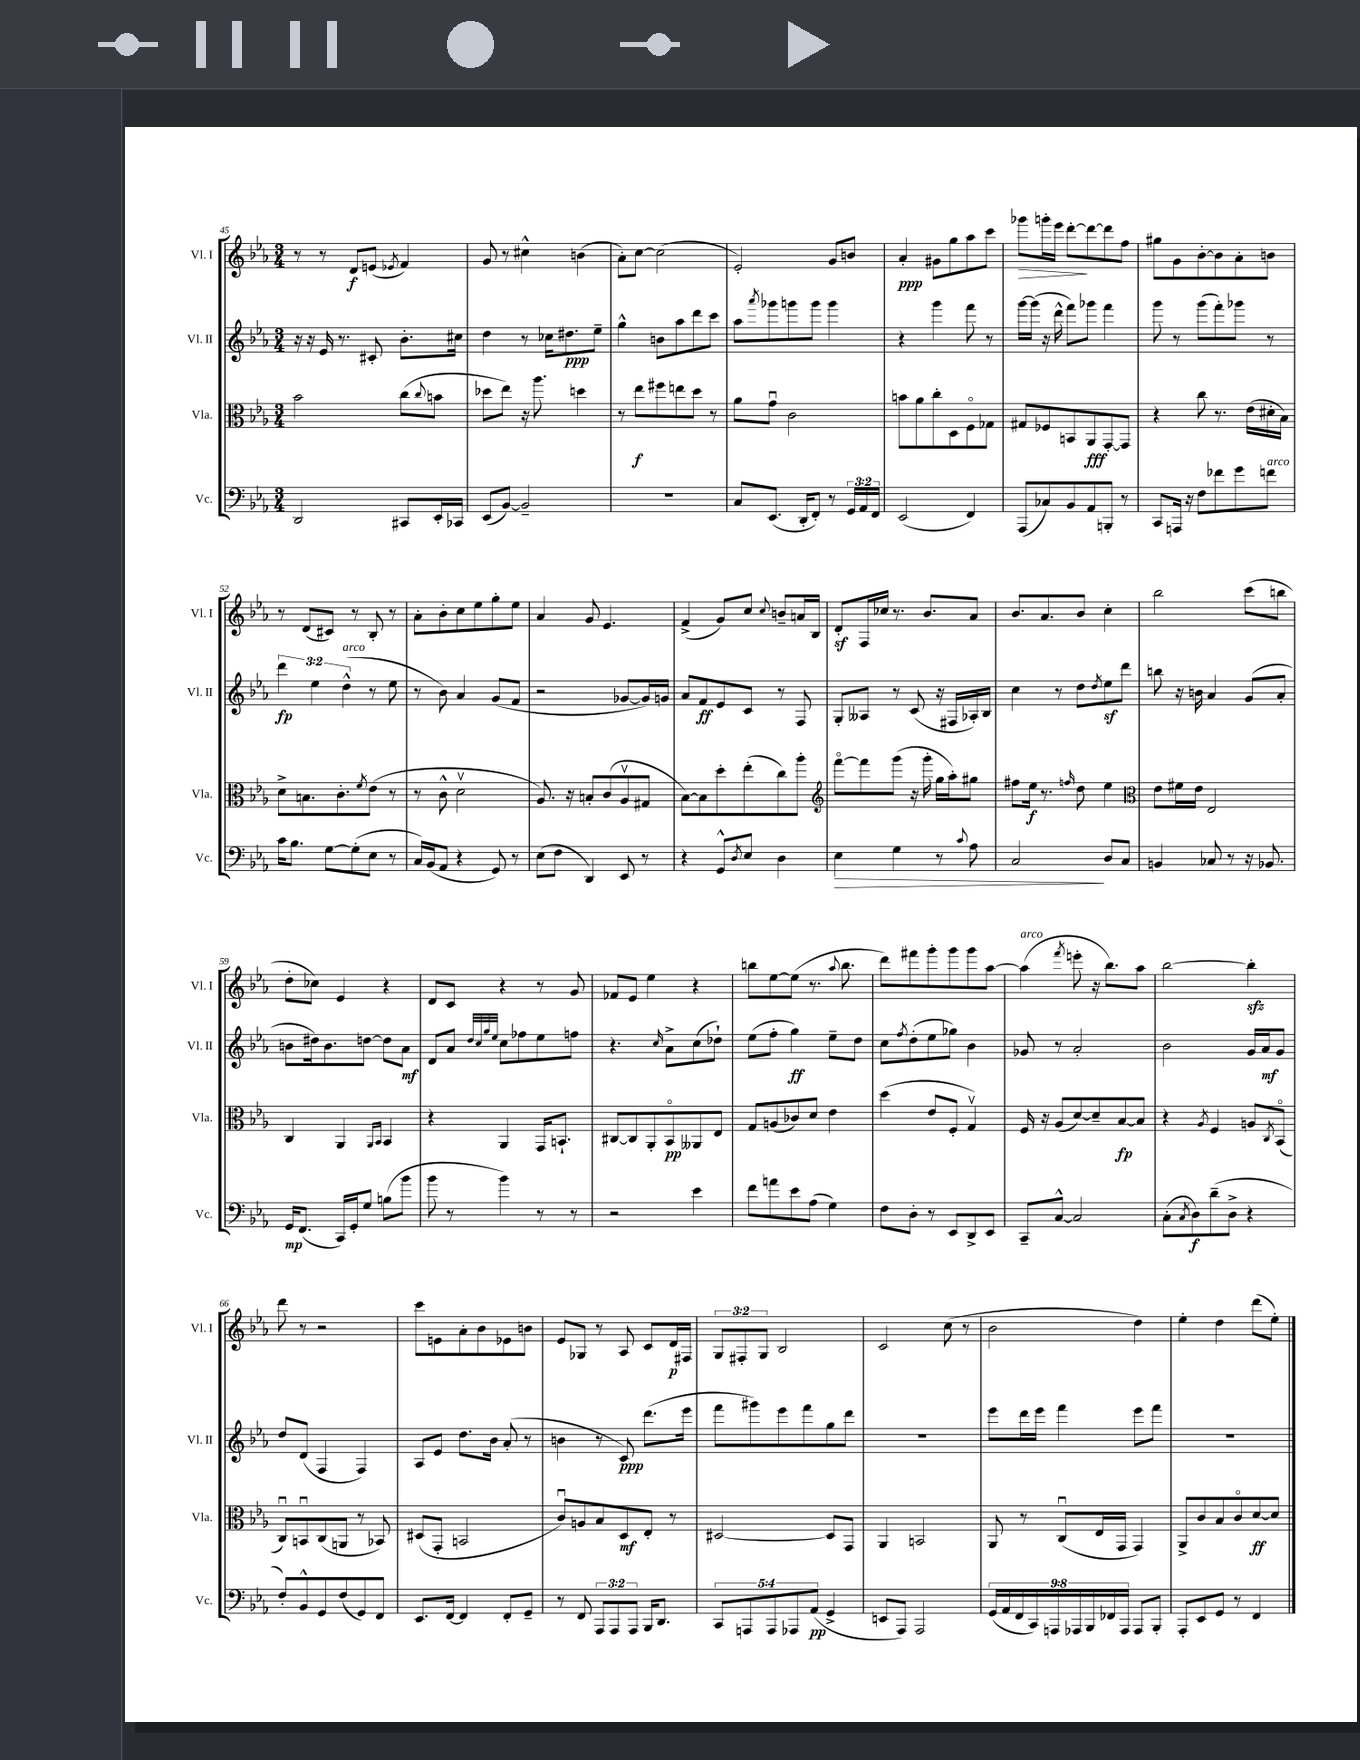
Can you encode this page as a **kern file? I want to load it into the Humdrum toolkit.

**kern	**dynam	**kern	**dynam	**kern	**dynam	**kern	**dynam
*part4	*part4	*part3	*part3	*part2	*part2	*part1	*part1
*staff4	*staff4	*staff3	*staff3	*staff2	*staff2	*staff1	*staff1
*I"Vc.	*	*I"Vla.	*	*I"Vl. II	*	*I"Vl. I	*
*I'Vc.	*	*I'Vla.	*	*I'Vl. II	*	*I'Vl. I	*
*clefF4	*	*clefC3	*	*clefG2	*	*clefG2	*
*k[b-e-a-]	*	*k[b-e-a-]	*	*k[b-e-a-]	*	*k[b-e-a-]	*
*M3/4	*	*M3/4	*	*M3/4	*	*M3/4	*
=45	=45	=45	=45	=45	=45	=45	=45
2DD/	.	2b-\	.	16r	.	8r	.
.	.	.	.	16r	.	.	.
.	.	.	.	16e-/	.	8r	.
.	.	.	.	8.r	.	.	.
.	.	.	.	.	.	8d/L	f
.	.	.	.	8c#X'/	.	(8en/J	.
.	.	.	.	.	.	8qe-X/	.
8CC#X/L	.	(8cc\L	.	8.b-'\L	.	4f/)	.
.	.	8qqcc/	.	.	.	.	.
16EE-'/L	.	8bn\J	.	.	.	.	.
16CC-X/JJ	.	.	.	16cc#X\Jk	.	.	.
=46	=46	=46	=46	=46	=46	=46	=46
(8EE-/L	.	8dd-X\L	.	4dd\	.	8g/	.
[8BB-/J)	.	8ee-\J)	.	.	.	8r	.
2BB-~/]	.	16r	.	8r	.	4cc#X^^\	.
.	.	8.aa-\	.	.	.	.	.
.	.	.	.	16cc-X\KL	.	.	.
.	.	.	.	8.dd#X\	ppp	.	.
.	.	4ddn\	.	.	.	(4bn\	.
.	.	.	.	8ee-~\J	.	.	.
=47	=47	=47	=47	=47	=47	=47	=47
2.r	.	8r	.	4gg^^\	.	8a-'\L)	.
.	.	8ee-\L	f	.	.	[8cc\J	.
.	.	8ff#X\	.	8bn\L	.	(2cc\]	.
.	.	8een\	.	8aa-\	.	.	.
.	.	8dd\J	.	8ddd\	.	.	.
.	.	8r	.	8ccc\J	.	.	.
=48	=48	=48	=48	=48	=48	=48	=48
8C/L	.	8a-\L	.	8aa-\L	.	2e-'/)	.
.	.	.	.	8qaaa-/	.	.	.
(8.EE-/J	.	8gu\J	.	8ggg-X\	.	.	.
.	.	2c\	.	8gggn\	.	.	.
16DD'/KL	.	.	.	.	.	.	.
8FF'/J)	.	.	.	8ggg\J	.	.	.
8r	.	.	.	4ggg\	.	8g/L	.
24GG/LL	.	.	.	.	.	8bn/J	.
24AA-/	.	.	.	.	.	.	.
24FF/JJ	.	.	.	.	.	.	.
=49	=49	=49	=49	=49	=49	=49	=49
(2EE-/	.	8bn\L	.	4r	.	4a-'/	ppp
.	.	8a-\	.	.	.	.	.
.	.	8cc'\	.	4ggg\	.	8g#X\L	.
.	.	8D\	.	.	.	8gg\	.
4FF/)	.	8F\	.	8fff\	.	8aa-\	.
.	.	8G-X\J	.	8r	.	8ccc\J	.
=50	=50	=50	=50	=50	=50	=50	=50
!	!	!	!	!	!	!	!LO:HP:b
(8AAA-/L	.	8G#X/L	.	[16ggg\LL	.	8ggg-X\L	>
.	.	.	.	(16ggg\JJ]	.	.	.
8C-X/)	.	8F-X/	.	16r	.	16gggn'\L	.
.	.	.	.	16ddd^^\	.	16eee-\JJ	.
8BB-/	.	8BBn/	.	8fff\L)	.	[8ddd'\L	.
8AA-/	.	8AA-/	fff	8ggg-X\J	.	8ddd\_	]
8BBBn'/J	.	[8GG'/	.	4fff\	.	8ddd\]	.
8r	.	8GG/J]	.	.	.	8ff\J	.
=51	=51	=51	=51	=51	=51	=51	=51
8CC/L	.	4r	.	8ggg\	.	8gg#X\L	.
16AAAn/Jk	.	.	.	8r	.	8g\	.
16r	.	.	.	.	.	.	.
8F\L	.	8cc\	.	(8ggg\L	.	[8b-'\	.
8f-X\	.	8.r	.	8fff'\)	.	8b-\]	.
8g\	.	.	.	8ggg-X\J	.	8a-'\	.
.	.	(16e-\LL	.	.	.	.	.
!LO:TX:a:i:t=arco	!	!	!	!	!	!	!
8fn\J	.	16d#X'\	.	8r	.	8bn\J	.
.	.	16B-\JJ)	.	.	.	.	.
!!LO:LB:g=z
=52	=52	=52	=52	=52	=52	=52	=52
16c\KL	.	8d^\L	.	6ddd\	fp	8r	.
8.B-\J	.	.	.	.	.	.	.
.	.	8.Bn\	.	.	.	(8d/L	.
.	.	.	.	6ee-\	.	.	.
[8G\L	.	.	.	.	.	8c#X/J)	.
.	.	8.c'\	.	.	.	.	.
!	!	!	!	!LO:TX:a:i:t=arco	!	!	!
.	.	.	.	(6dd^^\	.	.	.
(8G'\]	.	.	.	.	.	8r	.
.	.	8qf/	.	.	.	.	.
8E-\J	.	(8e-\J	.	8r	.	8B-'/	.
8r	.	8r	.	8ee-\	.	8r	.
=53	=53	=53	=53	=53	=53	=53	=53
16C/LL)	.	8r	.	8r	.	8a-'\L	.
(16BB-/J	.	.	.	.	.	.	.
8AA-/J	.	8c^^\	.	8b-\)	.	8b-'\	.
4r	.	2dv\	.	4a-/	.	8cc\	.
.	.	.	.	.	.	8ee-\	.
8GG/)	.	.	.	(8g/L	.	8gg'\	.
8r	.	.	.	8f/J	.	8ee-\J	.
=54	=54	=54	=54	=54	=54	=54	=54
(8E-\L	.	8.A-/)	.	2r	.	4a-/	.
8F\J	.	.	.	.	.	.	.
.	.	16r	.	.	.	.	.
4DD/)	.	8Bn'/L	.	.	.	8g/	.
.	.	(8c/	.	.	.	4.e-/	.
8EE-/	.	8A-v/	.	[8g-X/L	.	.	.
8r	.	8G#X/J	.	16g-/L])	.	.	.
.	.	.	.	16gn/JJ	.	.	.
=55	=55	=55	=55	=55	=55	=55	=55
4r	.	[8B-\L)	.	8a-/L	.	(4f^/	.
.	.	8B-\]	.	8f/	ff	.	.
8GG^^/L	.	8dd'\	.	8e-/	.	8g/L)	.
8qD/	.	.	.	.	.	.	.
8E-/J	.	(8ee-'\	.	8c/J	.	8cc/J	.
.	.	.	.	.	.	8qqcc/	.
4D\	.	8cc\)	.	8r	.	8bn~/L	.
.	.	8aa-'\J	.	8F/	.	16an/L	.
.	.	.	.	.	.	16B-/JJ	.
=56	=56	=56	=56	=56	=56	=56	=56
*	*	*clefG2	*	*	*	*	*
!	!LO:HP:b	!	!	!	!	!	!
4E-\	>	[8fff\L	.	8G'/L	.	8dz'/L	.
.	.	8fff\]	.	8A--X/J	.	16F/L	.
.	.	.	.	.	.	16cc-X/JJ	.
4G\	.	(8ggg\J	.	8r	.	8.r	.
.	.	16r	.	(8c/	.	.	.
.	.	16ggg'\	.	.	.	8.b-/L	.
8r	.	16gg\LL	.	16r	.	.	.
.	.	16aa-'\J)	.	16F#X/LL	.	.	.
8qqc/	.	.	.	.	.	.	.
8A-\	.	8gg#X\J	.	16A-X'/)	.	8a-/J	.
.	.	.	.	16B-/JJ	.	.	.
=57	=57	=57	=57	=57	=57	=57	=57
2C/	.	8ff#X\L	.	4cc\	.	8.b-/L	.
.	.	16ee-\Jk	f	.	.	.	.
.	.	8.r	.	.	.	8.a-/	.
.	.	.	.	8r	.	.	.
.	.	16qqffn/	.	.	.	.	.
.	.	8dd\	.	8dd\L	.	8b-/J	.
.	.	.	.	8qdd/	.	.	.
8D/L	]	4ee-\	.	8ee-z\	.	4cc'\	.
8C/J	.	.	.	8ddd\J	.	.	.
=58	=58	=58	=58	=58	=58	=58	=58
*	*	*clefC3	*	*	*	*	*
4BBn/	.	8e-\L	.	8bbn\	.	2bb-\	.
.	.	16f#X\L	.	16r	.	.	.
.	.	16e-\JJ	.	16bn\	.	.	.
8C-X/	.	2E-/	.	4a-/	.	.	.
8r	.	.	.	.	.	.	.
16r	.	.	.	(8g/L	.	(8ccc\L	.
8.BB-X/	.	.	.	.	.	.	.
.	.	.	.	8a-'/J	.	8bbn\J	.
!!LO:LB:g=z
=59	=59	=59	=59	=59	=59	=59	=59
16GG/KL	mp	4C/	.	8bn\L	.	8dd'\L	.
(8.FF/J	.	.	.	.	.	.	.
.	.	.	.	16dd#X\k)	.	8cc-X\J)	.
.	.	.	.	8.b\	.	.	.
16CC/LL)	.	4AA-/	.	.	.	4e-/	.
16GG'/J	.	.	.	.	.	.	.
8G/J	.	.	.	[8ddn\J	.	.	.
.	.	16qqAA-/LL	.	.	.	.	.
.	.	16qqBB-/JJ	.	.	.	.	.
(8Bn\L	.	4BB-/	.	8dd\L]	.	4r	.
8b-\J	.	.	.	8a-\J	mf	.	.
=60	=60	=60	=60	=60	=60	=60	=60
8b-\	.	4r	.	8d/L	.	8d/L	.
8r	.	.	.	8a-/J	.	8c/J	.
.	.	.	.	32qqdd/LLL	.	.	.
.	.	.	.	32qqcc/	.	.	.
.	.	.	.	32qqgg/	.	.	.
.	.	.	.	32qqee-/JJJ	.	.	.
4b-\)	.	4AA-/	.	8cc\L	.	4r	.
.	.	.	.	8ff-X\	.	.	.
8r	.	16GG/KL	.	8ee-\	.	8r	.
.	.	8.BBn`/J	.	.	.	.	.
8r	.	.	.	8ffn\J	.	8g/	.
=61	=61	=61	=61	=61	=61	=61	=61
2r	.	[8C#X/L	.	4.r	.	8f-X/L	.
.	.	8C#/]	.	.	.	8e-/J	.
.	.	8AA-'/	.	.	.	4ee-\	.
.	.	.	.	16qqcc/	.	.	.
.	.	8BB-/	pp	8a-^\L	.	.	.
4e-\	.	8AA--X/	.	(8cc\	.	4r	.
.	.	8E-/J	.	8dd-X`\J)	.	.	.
=62	=62	=62	=62	=62	=62	=62	=62
8f\L	.	8G/L	.	(8ee-\L	.	8bbn\L	.
8an\	.	(8An/	.	8ff'\J	.	[8ee-\	.
8e-\	.	8c-X/)	.	4gg\)	ff	(8ee-\J]	.
(8A-\J	.	8d/J	.	.	.	8.r	.
4G\)	.	4e-\	.	8ee-~\L	.	.	.
.	.	.	.	.	.	8qqaa-/	.
.	.	.	.	.	.	8.bb\	.
.	.	.	.	8dd\J	.	.	.
=63	=63	=63	=63	=63	=63	=63	=63
8F\L	.	(4dd\	.	8cc\L	.	8ddd\L)	.
.	.	.	.	8qff/	.	.	.
8D'\J	.	.	.	(8dd'\	.	8fff#X\	.
8r	.	8e-/L	.	8ee-\	.	8ggg'\	.
8EE-/L	.	8F'/J	.	8gg-X\J)	.	8ggg\	.
8DD^/	.	4Gv/)	.	4b-\	.	8ggg\	.
8EE-/J	.	.	.	.	.	[8aa-\J	.
=64	=64	=64	=64	=64	=64	=64	=64
!	!	!	!	!	!	!LO:TX:a:i:t=arco	!
8CC~/L	.	16F/	.	8g-X/	.	(4aa-\]	.
.	.	16r	.	.	.	.	.
[8C^^/J	.	(8A-/L	.	8r	.	.	.
.	.	.	.	.	.	8qfff/	.
2C/]	.	[8d/)	.	2a-'/	.	8eeen'\	.
.	.	8d~/]	.	.	.	16r	.
.	.	.	.	.	.	8.bb-\L)	.
.	.	[8B-/	fp	.	.	.	.
.	.	8B-/J]	.	.	.	8aa-\J	.
=65	=65	=65	=65	=65	=65	=65	=65
(8C'\L	.	4r	.	2b-\	.	[2bb-\	.
8qC/	.	.	.	.	.	.	.
8D\)	f	.	.	.	.	.	.
.	.	8qA-/	.	.	.	.	.
(8d~\	.	4F/	.	.	.	.	.
8D^\J	.	.	.	.	.	.	.
4r	.	8An/L	.	16g/LL	.	4bb-zz'\]	.
.	.	.	.	16a-/J	mf	.	.
.	.	8qC/	.	.	.	.	.
.	.	(8BB-/J	.	8g/J	.	.	.
!!LO:LB:g=z
=66	=66	=66	=66	=66	=66	=66	=66
8F'/L)	.	8Cu/L)	.	8dd/L	.	8ddd\	.
8BB-^^/	.	8BBnu/	.	(8d/J	.	8r	.
8GG/	.	(8C/	.	4F/	.	2r	.
(8F/	.	8AAn/J	.	.	.	.	.
8GG/)	.	8r	.	4F/)	.	.	.
8FF/J	.	8BB-X/)	.	.	.	.	.
=67	=67	=67	=67	=67	=67	=67	=67
8.EE-/L	.	(8D#X/L	.	8A-/L	.	8ccc\L	.
.	.	8GG'/J	.	8e-/J	.	8en\	.
[16FF/Jk	.	.	.	.	.	.	.
4FF/]	.	2BBn/	.	8.dd\L	.	8a-'\	.
.	.	.	.	.	.	8b-\	.
.	.	.	.	16b-\Jk	.	.	.
8FF'/L	.	.	.	(8a-'/	.	8e-X\	.
8GG~/J	.	.	.	8r	.	8bn\J	.
=68	=68	=68	=68	=68	=68	=68	=68
8r	.	8cu/L)	.	4bn\	.	8e-/L	.
8FF/	.	8An/	.	.	.	8G-X/J	.
12AAA-/L	.	8B-/	.	8r	.	8r	.
12AAA-/	.	.	.	.	.	.	.
.	.	8D/	mf	8c/)	ppp	8A-/	.
12AAA-/J	.	.	.	.	.	.	.
16BBB-/KL	.	8E-'/J	.	(8.ddd\L	.	8c/L	.
8.DD/J	.	.	.	.	.	.	.
.	.	8r	.	.	.	16d/L	p
.	.	.	.	16eee-\Jk	.	16F#X/JJ	.
=69	=69	=69	=69	=69	=69	=69	=69
10CC/L	.	[2D#X/	.	8fff\L	.	12G/L	.
.	.	.	.	.	.	12F#X'/	.
10AAAn/	.	.	.	.	.	.	.
.	.	.	.	8ggg#X\)	.	.	.
.	.	.	.	.	.	12G/J	.
10AAA/	.	.	.	.	.	.	.
.	.	.	.	8eee-\	.	2B-/	.
10AAA-X/	.	.	.	.	.	.	.
.	.	.	.	8fff\	.	.	.
(10AA-/J	pp	.	.	.	.	.	.
4GG^/	.	8D#/L]	.	8gg\	.	.	.
.	.	8GG/J	.	8ddd\J	.	.	.
=70	=70	=70	=70	=70	=70	=70	=70
8EEn/L	.	4AA-/	.	2.r	.	2c/	.
8AAA-/J)	.	.	.	.	.	.	.
2AAA-/	.	2BBn/	.	.	.	.	.
.	.	.	.	.	.	(8cc\	.
.	.	.	.	.	.	8r	.
=71	=71	=71	=71	=71	=71	=71	=71
(18GG/LL	.	8AA-/	.	8eee-\L	.	2b-\	.
18AA-/	.	.	.	.	.	.	.
18FF/	.	.	.	.	.	.	.
.	.	8r	.	16ddd\L	.	.	.
18CC/)	.	.	.	.	.	.	.
.	.	.	.	16eee-\JJ	.	.	.
18AAAn/	.	.	.	.	.	.	.
.	.	(8Cu/L	.	4fff\	.	.	.
18AAA-X/	.	.	.	.	.	.	.
18BBB-/	.	.	.	.	.	.	.
.	.	16E-/L	.	.	.	.	.
18FF-X/	.	.	.	.	.	.	.
.	.	16GG/JJ	.	.	.	.	.
18AAA-/JJ	.	.	.	.	.	.	.
8AAA-/L	.	4GG/)	.	8eee-\L	.	4dd\)	.
8BBB-'/J	.	.	.	8fff\J	.	.	.
=72	=72	=72	=72	=72	=72	=72	=72
8AAA-'/L	.	8AA-^/L	.	2.r	.	4ee-'\	.
8EE-/	.	8c/	.	.	.	.	.
8GG/J	.	8B-/	.	.	.	4dd\	.
8r	.	8c/	.	.	.	.	.
4FF/	.	[8d/	ff	.	.	(8ddd\L	.
.	.	8d/J]	.	.	.	8ee-'\J)	.
==	==	==	==	==	==	==	==
*-	*-	*-	*-	*-	*-	*-	*-
